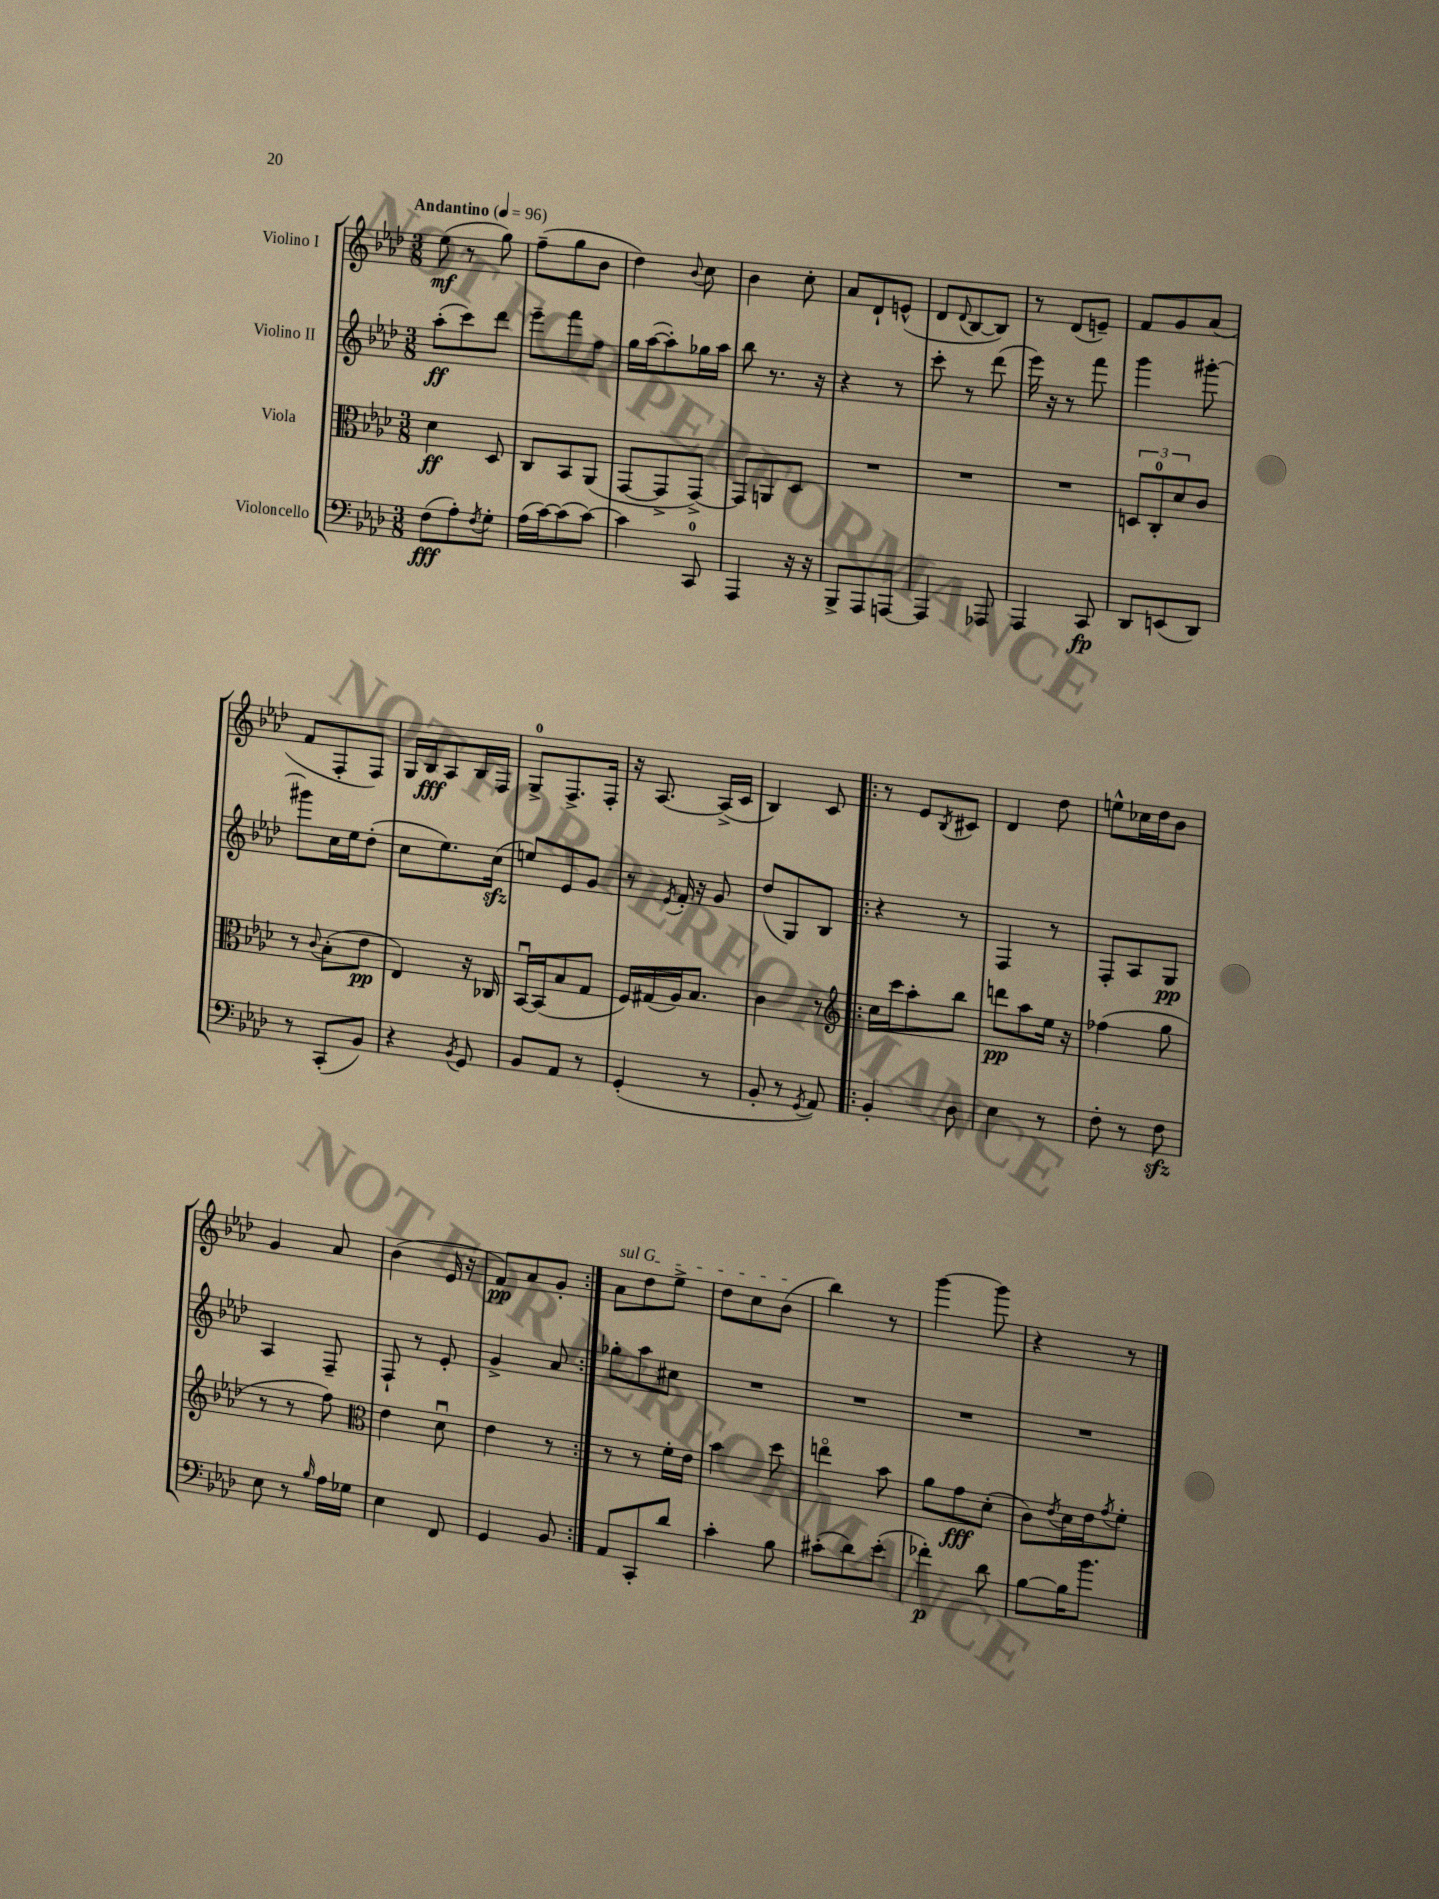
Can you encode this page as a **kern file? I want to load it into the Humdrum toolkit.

**kern	**dynam	**kern	**dynam	**kern	**dynam	**kern	**dynam
*part4	*part4	*part3	*part3	*part2	*part2	*part1	*part1
*staff4	*staff4	*staff3	*staff3	*staff2	*staff2	*staff1	*staff1
*I"Violoncello	*	*I"Viola	*	*I"Violino II	*	*I"Violino I	*
*clefF4	*	*clefC3	*	*clefG2	*	*clefG2	*
*k[b-e-a-d-]	*	*k[b-e-a-d-]	*	*k[b-e-a-d-]	*	*k[b-e-a-d-]	*
*M3/8	*	*M3/8	*	*M3/8	*	*M3/8	*
*MM96	*	*MM96	*	*MM96	*	*MM96	*
=1	=1	=1	=1	=1	=1	=1	=1
!	!	!	!	!	!	!LO:TX:a:B:t=Andantino	!
(8F\L	fff	4d-\	ff	(8aa-'\L	ff	(8ee-\	mf
8A-'\)	.	.	.	8ccc\)	.	8r	.
8qF/	.	.	.	.	.	.	.
8G'\J	.	8D-/	.	8ddd-\J	.	8gg\)	.
=2	=2	=2	=2	=2	=2	=2	=2
(16A-\LL	.	8C/L	.	8eee-~\L	.	(8ff~\L	.
[16c\J)	.	.	.	.	.	.	.
(8c\]	.	8BB-/	.	8fff\	.	8gg\	.
[8c\J)	.	(8AA-/J	.	8ff\J	.	8b-\J	.
=3	=3	=3	=3	=3	=3	=3	=3
4c\]	.	[8GG/L	.	16gg\LL	.	4dd-\)	.
.	.	.	.	([16aa-\J	.	.	.
.	.	8GG^/]	.	8aa-'\])	.	.	.
.	.	.	.	.	.	8qqb-/	.
8CC/	.	[8GG^/J)	.	16gg-X\L	.	8cc\	.
.	.	.	.	16aa-\JJ	.	.	.
=4	=4	=4	=4	=4	=4	=4	=4
4AAA-/	.	8GG/L]	.	8bb-\	.	4b-\	.
.	.	8AAn/	.	8.r	.	.	.
16r	.	8D-/J	.	.	.	8cc'\	.
16r	.	.	.	16r	.	.	.
=5	=5	=5	=5	=5	=5	=5	=5
8BBB-^/L	.	4.r	.	4r	.	8a-/L	.
8AAA-/	.	.	.	.	.	8d-`/	.
[8AAAn/J	.	.	.	8r	.	(8en^^/J	.
=6	=6	=6	=6	=6	=6	=6	=6
4AAA/]	.	4.r	.	8ccc'\	.	8d-/L	.
.	.	.	.	.	.	8qqd-/	.
.	.	.	.	8r	.	[8B-/	.
8AAA-X/	.	.	.	(8ddd-\	.	8B-/J])	.
=7	=7	=7	=7	=7	=7	=7	=7
4AAA-/	.	4.r	.	16eee-\)	.	8r	.
.	.	.	.	16r	.	.	.
.	.	.	.	8r	.	(8d-/L	.
8CC/	fp	.	.	8fff\	.	8en~/J)	.
=8	=8	=8	=8	=8	=8	=8	=8
8DD-/L	.	12Dn/L	.	4ggg\	.	8f/L	.
.	.	12C'/	.	.	.	.	.
(8EEn/	.	.	.	.	.	8g/	.
.	.	12d-/	.	.	.	.	.
8DD-/J)	.	8c/J	.	[8ggg#X'\	.	(8a-/J	.
!!LO:LB:g=z
=9	=9	=9	=9	=9	=9	=9	=9
8r	.	8r	.	8ggg#X\L]	.	8f/L	.
.	.	8qqc/	.	.	.	.	.
(8CC'/L	.	(8B-'\L	.	16cc\L	.	8F'/	.
.	.	.	.	16ee-\J	.	.	.
8BB-/J)	.	8e-\J	pp	(8dd-'\J	.	8F/J)	.
=10	=10	=10	=10	=10	=10	=10	=10
4r	.	4E-/)	.	8cc\L	.	16G/LL	.
.	.	.	.	.	.	16B-/J	fff
.	.	.	.	8.ee-\)	.	8A-/	.
8qBB-/	.	.	.	.	.	.	.
8GG/	.	16r	.	.	.	16B-/L	.
.	.	16C-X/	.	(16cczz\Jk	.	16F/JJ	.
=11	=11	=11	=11	=11	=11	=11	=11
8BB-/L	.	[16BB-u/LL	.	8een/L)	.	8G^/L	.
.	.	(16BB-/J]	.	.	.	.	.
8AA-/J	.	8B-/	.	8e-/	.	8.F^/	.
8r	.	8G/J	.	8g/J	.	.	.
.	.	.	.	.	.	16F'/Jk	.
=12	=12	=12	=12	=12	=12	=12	=12
(4GG'/	.	16F/LL)	.	8r	.	16r	.
.	.	(16G#X/	.	.	.	[8.A-/	.
.	.	.	.	8qe-/	.	.	.
.	.	16A-/J)	.	16f'/	.	.	.
.	.	8.B-/J	.	16r	.	.	.
8r	.	.	.	8g/	.	(16A-^/LL]	.
.	.	.	.	.	.	16c/JJ	.
=13	=13	=13	=13	=13	=13	=13	=13
8BB-'/	.	4c\	.	(8dd-/L	.	4B-/)	.
8r	.	.	.	8G/)	.	.	.
8qGG/	.	.	.	.	.	.	.
8AA-/)	.	8r	.	8B-/J	.	8c/	.
=14!|:	=14!|:	=14!|:	=14!|:	=14!|:	=14!|:	=14!|:	=14!|:
*	*	*clefG2	*	*	*	*	*
4BB-'/	.	16cc\LL	.	4r	.	8r	.
.	.	16ccc\J	.	.	.	.	.
.	.	8aa-'\	.	.	.	8e-/L	.
.	.	.	.	.	.	8qB-/	.
8D-\	.	8bb-\J	.	8r	.	8c#X/J	.
=15	=15	=15	=15	=15	=15	=15	=15
4E-\	.	8dddn\L	pp	4F/	.	4d-/	.
.	.	8aa-\	.	.	.	.	.
8r	.	16ee-\Jk	.	8r	.	8dd-\	.
.	.	16r	.	.	.	.	.
=16	=16	=16	=16	=16	=16	=16	=16
8F'\	.	(4ff-X\	.	8F'/L	.	8een^^\L	.
8r	.	.	.	8A-/	.	16cc-X\L	.
.	.	.	.	.	.	16dd-\J	.
8Fzz\	.	8gg\	.	8G/J	pp	8b-\J	.
!!LO:LB:g=z
=17	=17	=17	=17	=17	=17	=17	=17
8E-\	.	8r	.	4A-/	.	4g/	.
8r	.	8r	.	.	.	.	.
16qqB-/	.	.	.	.	.	.	.
16A-\LL	.	8ff\)	.	8F~/	.	8a-/	.
16G-X\JJ	.	.	.	.	.	.	.
=18	=18	=18	=18	=18	=18	=18	=18
*	*	*clefC3	*	*	*	*	*
4E-\	.	4e-\	.	8F`/	.	(4b-\	.
.	.	.	.	8r	.	.	.
8FF/	.	8d-u\	.	8e-'/	.	16e-/	.
.	.	.	.	.	.	16r	.
=19	=19	=19	=19	=19	=19	=19	=19
4GG/	.	4e-\	.	4g^/	.	8f/L)	pp
.	.	.	.	.	.	8a-/	.
8BB-/	.	8r	.	8a-/	.	8g'/J	.
=20:|!	=20:|!	=20:|!	=20:|!	=20:|!	=20:|!	=20:|!	=20:|!
!	!	!	!	!	!	!LO:TX:a:i:t=sul G	!
8AA-/L	.	8r	.	8gg-X'\L	.	8a-\L	.
8CC'/	.	8r	.	8aa-\	.	8dd-\	.
8d-/J	.	16f'\LL	.	8cc#X\J	.	8ee-^\J	.
.	.	16e-\JJ	.	.	.	.	.
=21	=21	=21	=21	=21	=21	=21	=21
4c'\	.	4b-\	.	4.r	.	8dd-\L	.
.	.	.	.	.	.	8cc\	.
8B-\	.	8dd-\	.	.	.	(8b-\J	.
=22	=22	=22	=22	=22	=22	=22	=22
(8c#X'\L	.	4een\	.	4.r	.	4bb-\)	.
8d-\)	.	.	.	.	.	.	.
(8e-'\J	.	8b-\	.	.	.	8r	.
=23	=23	=23	=23	=23	=23	=23	=23
4f-X'\)	p	8a-\L	.	4.r	.	[4ggg\	.
.	.	8g\	fff	.	.	.	.
8d-\	.	(8d-'\J	.	.	.	8ggg\]	.
=24	=24	=24	=24	=24	=24	=24	=24
[8B-\L	.	8c\L)	.	4.r	.	4r	.
.	.	8qe-/	.	.	.	.	.
16B-\K]	.	16d-\L	.	.	.	.	.
8.b-\J	.	16e-\J	.	.	.	.	.
.	.	8qg/	.	.	.	.	.
.	.	8f'\J	.	.	.	8r	.
==	==	==	==	==	==	==	==
*-	*-	*-	*-	*-	*-	*-	*-
